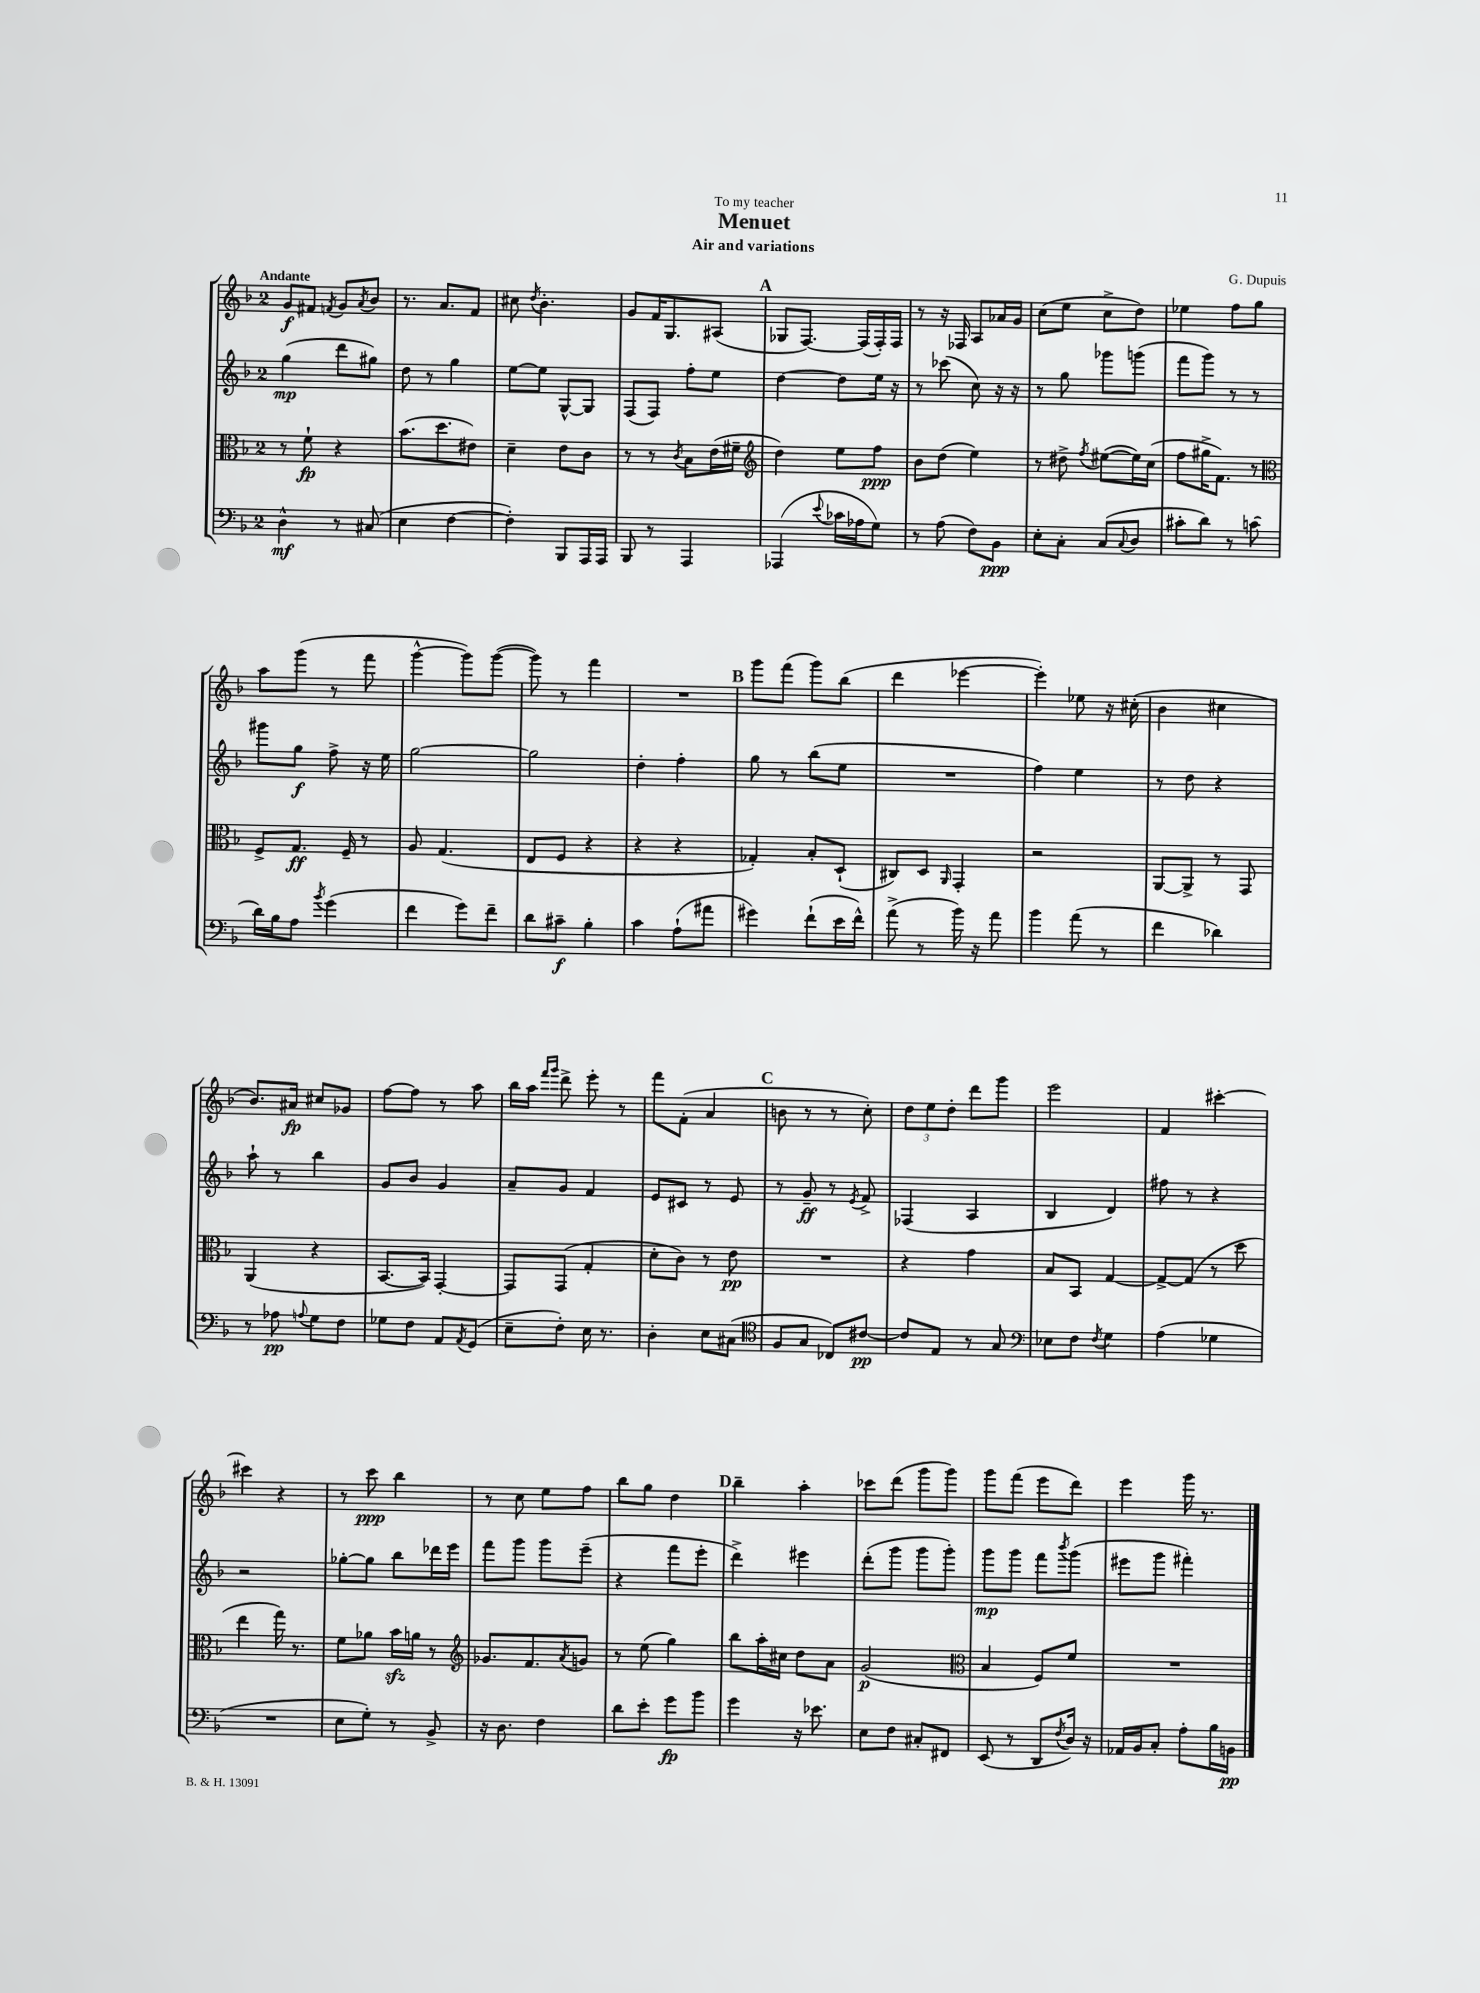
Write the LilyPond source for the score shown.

\header { title = "Menuet" composer = "G. Dupuis" subtitle = "Air and variations" dedication = "To my teacher" }
<<
\new StaffGroup <<
\new Staff = "s0" {
    \clef treble \key f \major \once \override Staff.TimeSignature.style = #'single-digit \time 2/4 \tempo "Andante"
    g'8\f fis'8 \acciaccatura { f'8 } g'8 \acciaccatura { a'8 } bes'8 |
    r8. a'8. f'8 |
    cis''8 \acciaccatura { d''8 } bes'4.-. |
    g'8 f'16 g8. ais8( |
    \mark \markup { \bold "A" } ges8 f8.~) f16( f16-.) f16 |
    r8 r16 fes16 a8 aes'16 g'16 |
    c''8( e''8 c''8-> d''8) |
    ees''4 f''8 g''8 |
    a''8 g'''8( r8 f'''8 |
    g'''4~-^ g'''8) g'''8~( |
    g'''8) r8 f'''4 |
    R2 |
    \mark \markup { \bold "B" } g'''8 f'''8( g'''8) bes''8( |
    d'''4 ees'''4~ |
    ees'''4-.) ees''8 r16 cis''16-.( |
    bes'4 cis''4 |
    bes'8.) ais'16\fp cis''8 ges'8 |
    f''8~ f''8 r8 a''8 |
    bes''16 a''16 \grace { f'''16 g'''16 } d'''8-> e'''8-. r8 |
    f'''8 f'8-.( a'4 |
    \mark \markup { \bold "C" } b'8 r8 r8 c''8-.) |
    \tuplet 3/2 { d''8 e''8 d''8-. } d'''8 g'''8 |
    e'''2 |
    f'4 cis'''4~-. |
    cis'''4 r4 |
    r8 c'''8\ppp bes''4 |
    r8 c''8 e''8 f''8 |
    bes''8 g''8 d''4 |
    \mark \markup { \bold "D" } bes''4-- a''4-. |
    ces'''8 d'''8( g'''8 g'''8) |
    g'''8 f'''8( e'''8 d'''8) |
    e'''4 g'''16 r8. \bar "|." |
}
\new Staff = "s1" {
    \clef treble \key f \major \once \override Staff.TimeSignature.style = #'single-digit \time 2/4
    g''4\mp( d'''8 gis''8) |
    d''8 r8 g''4 |
    e''8~ e''8 g8~-^ g8 |
    f8( f8) f''8-. e''8 |
    \mark \markup { \bold "A" } d''4~ d''8 e''16 r16 |
    r8 ces'''8( c''8) r16 r16 |
    r8 g''8 ges'''8 g'''8( |
    f'''8 g'''8) r8 r8 |
    gis'''8 g''8\f f''8-> r16 e''16 |
    g''2~ |
    g''2 |
    d''4-. f''4-. |
    \mark \markup { \bold "B" } g''8 r8 bes''8( e''8 |
    R2 |
    f''4) e''4 |
    r8 d''8 r4 |
    a''8-! r8 bes''4 |
    g'8 bes'8 g'4 |
    a'8-- g'8 f'4 |
    e'8 cis'8 r8 e'8 |
    \mark \markup { \bold "C" } r8 g'8--\ff r8 \acciaccatura { e'8 } f'8-> |
    fes4( a4 |
    bes4 d'4) |
    fis''8 r8 r4 |
    r2 |
    ges''8~-. ges''8 bes''8 des'''16 e'''16 |
    f'''8 g'''8 g'''8 e'''8--( |
    r4 f'''8 e'''8-. |
    \mark \markup { \bold "D" } d'''4->) eis'''4 |
    d'''8-.( g'''8 g'''8 g'''8-.) |
    g'''8\mp g'''8 f'''8 \acciaccatura { bes'''8 } g'''8( |
    eis'''8 g'''8 fis'''4-.) \bar "|." |
}
\new Staff = "s2" {
    \clef alto \key f \major \once \override Staff.TimeSignature.style = #'single-digit \time 2/4
    r8 f'8-!\fp r4 |
    bes'8.( d''8. eis'8) |
    d'4-- e'8 c'8 |
    r8 r8 \acciaccatura { c'8 } bes8 e'16( fis'16-- |
    \mark \markup { \bold "A" } \clef treble d''4) e''8 f''8\ppp |
    bes'8 d''8( e''4) |
    r8 dis''8-> \acciaccatura { f''8 } eis''8~( eis''16) c''16( |
    f''8 gis''16-> f'8.) r8 |
    \clef alto f8-> g8.\ff f16-- r8 |
    a8 g4.( |
    e8 f8 r4 |
    r4 r4 |
    \mark \markup { \bold "B" } ges4-.) bes8-. d8-!( |
    cis8) d8 \grace { a,16 } g,4-. |
    r2 |
    a,8~ a,8-> r8 g,8 |
    a,4( r4 |
    bes,8.~ bes,16) g,4~-. |
    g,8 g,8( g4-. |
    d'8-. c'8) r8 e'8\pp |
    \mark \markup { \bold "C" } R2 |
    r4 g'4 |
    bes8 bes,8 g4~ |
    g8~-> g8( r8 d''8 |
    e''4 g''16) r8. |
    f'8 aes'8 bes'16\sfz a'16 r8 |
    \clef treble ges'8. f'8. \acciaccatura { a'8 } g'8 |
    r8 e''8( g''4) |
    \mark \markup { \bold "D" } bes''8 a''16-. cis''16 d''8 a'8 |
    g'2\p( |
    \clef alto bes4 f8) f'8 |
    R2 \bar "|." |
}
\new Staff = "s3" {
    \clef bass \key f \major \once \override Staff.TimeSignature.style = #'single-digit \time 2/4
    d4-^\mf r8 cis8( |
    e4 f4~ |
    f4-.) bes,,8 a,,16 a,,16 |
    bes,,8 r8 a,,4 |
    \mark \markup { \bold "A" } aes,,4( \appoggiatura { e'8 } ces'16 aes16 g8) |
    r8 a8( f8) bes,8\ppp |
    e8-. c8-. c8( \appoggiatura { c8 } d8 |
    cis'8-. d'8) r8 c'8( |
    d'16) bes16 a8 \acciaccatura { bes'8 } g'4( |
    f'4 g'8) f'8-- |
    d'8 cis'8--\f bes4-. |
    c'4 a8-!( ais'8 |
    \mark \markup { \bold "B" } gis'4) f'8-!( e'16 f'16-^) |
    a'8->( r8 bes'16) r16 a'8 |
    bes'4 a'8( r8 |
    f'4 des'4) |
    r8 aes8\pp \appoggiatura { a8 } g8 f8 |
    ges8 f8 a,8 \acciaccatura { a,8 } g,8( |
    e8-- f8-.) e16 r8. |
    d4-. e8 cis8( |
    \mark \markup { \bold "C" } \clef tenor f8 g8 ces8) cis'8~\pp |
    cis'8 e8 r8 g8 |
    \clef bass ees8 f8 \acciaccatura { f8 } g4 |
    a4( ges4 |
    R2 |
    e8 g8-.) r8 bes,8-> |
    r16 d8. f4 |
    d'8 e'8-. g'8\fp bes'8 |
    \mark \markup { \bold "D" } g'4 r16 ees'8. |
    e8 f8 cis8-. fis,8 |
    e,8( r8 d,8 \acciaccatura { f8 } d16) r16 |
    aes,16 bes,16 c8-. a8-. bes16 b,16\pp \bar "|." |
}
>>
>>
\layout { \context { \Score \remove "Bar_number_engraver" } }
